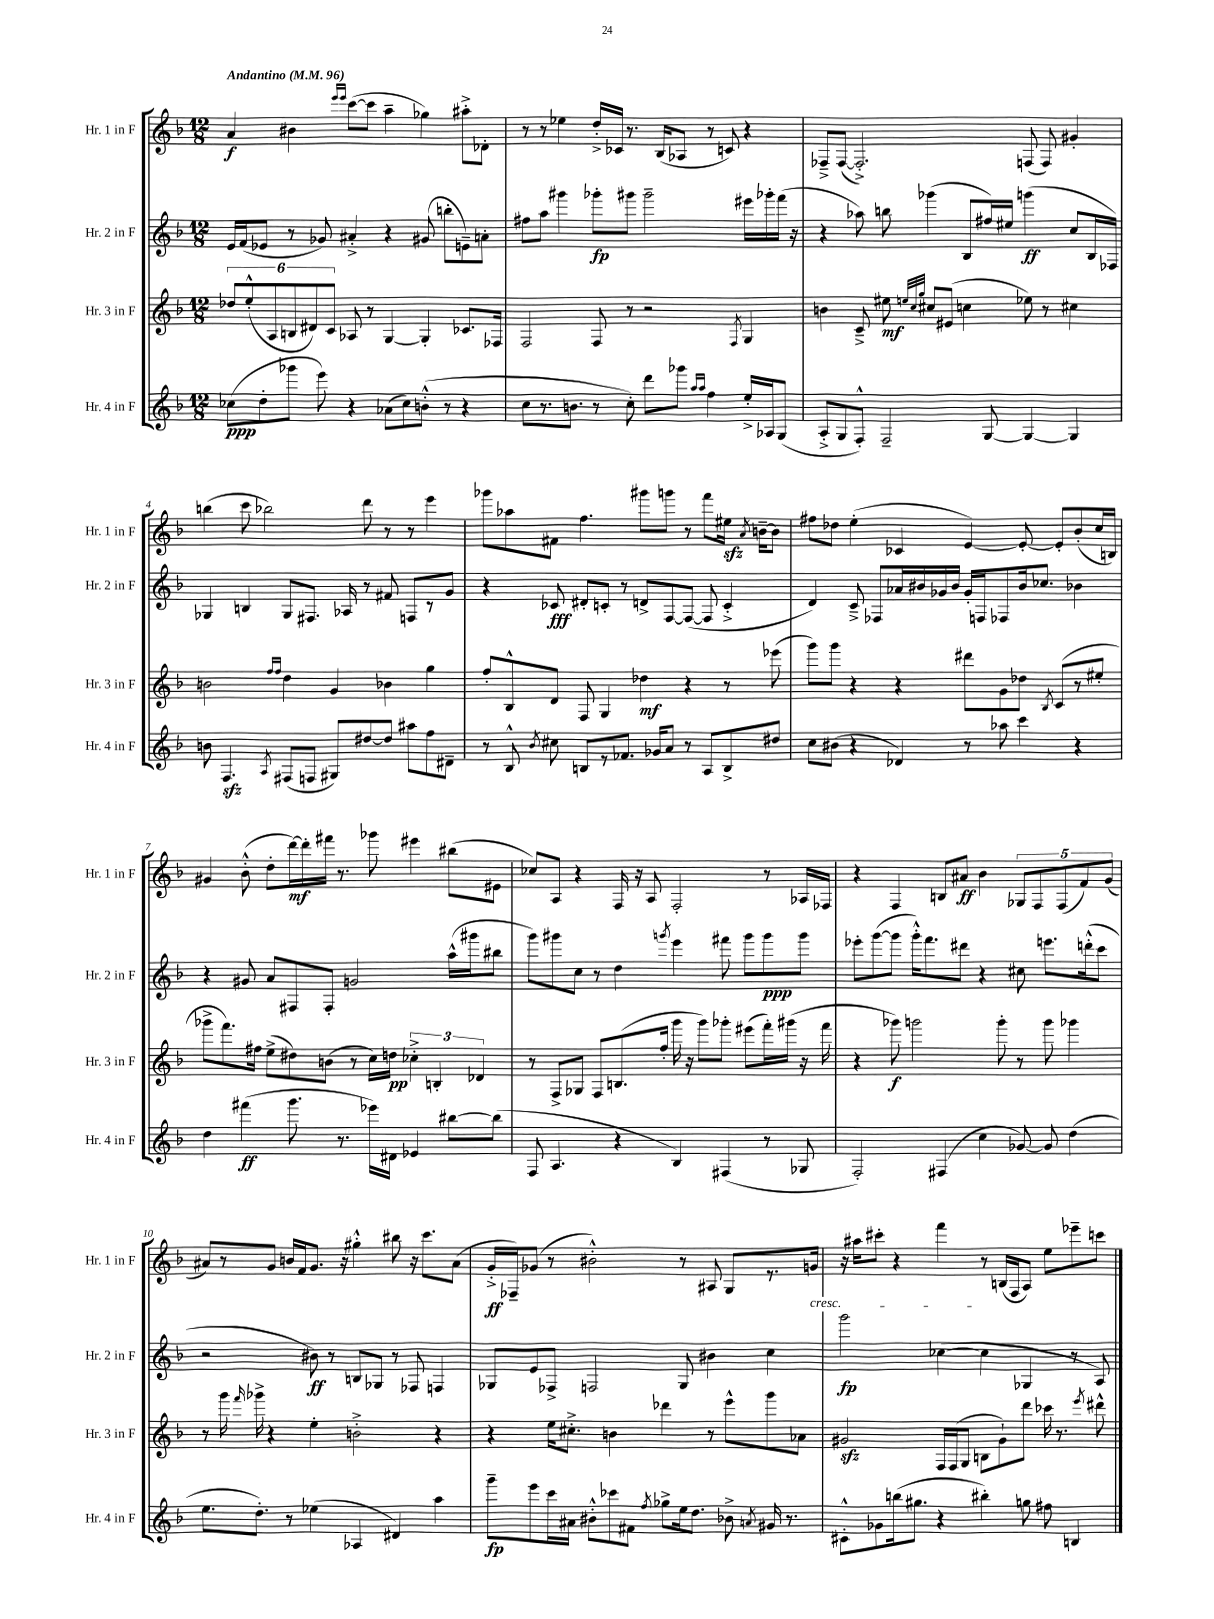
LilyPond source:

<<
\new StaffGroup <<
\new Staff = "s0" \with { instrumentName = "Hr. 1 in F" shortInstrumentName = "Hr. 1 in F" } {
    \clef treble \key f \major \numericTimeSignature \time 12/8 \tempo "Andantino" 4 = 96
    \autoBeamOff a'4\f bis'4 \grace { e'''16[ e'''16] } c'''8[~( c'''8] a''4-- ges''4) ais''8[-.-> des'8]-. |
    r8 r8 ees''4 d''16[-.-> ces'16] r8. bes16[( aes8] r8 c'8) r4 |
    fes8[---> fes8]~( fes2.-.->) f8( f8) gis'4-. |
    b''4( c'''8 bes''2) d'''8 r8 r8 e'''4 |
    ges'''8[ aes''8 fis'8] f''4. gis'''8[ g'''8] r8 f'''8[ eis''16]\sfz \acciaccatura { a'8 } b'16[~-- b'8] |
    fis''8[ des''8] e''4-.( ces'4 e'4~) e'8~-. e'8[-. bes'8-.( c''16 b16]) |
    gis'4 bes'8-.-^( d''8[-. d'''16~\mf) d'''16-. fis'''16] r8. ges'''8 eis'''4 bis''8[( eis'8] |
    ces''8[) a8] r4 f16 r16 a8 f2-. r8 aes16[ fes16] |
    r4 f4 b8[ ais'8]\ff bes'4 \tuplet 5/4 { ges8[ f8 f8( f'8) g'8]( } |
    ais'8[) r8 g'8] b'16[ f'16 g'8.] r16 gis''4-.-^ bis''8 r16 c'''8.[ ais'8]( |
    g'16[-.->\ff fes16--) ges'8]( r8 bis'2-.-^) r8 ais8 g8[ r8. g'16]\cresc |
    r16 ais''16[ cis'''8]-. r4 f'''4 r8 b16[\!( f16 a8]) e''8[ ees'''8-- c'''8] \bar "|." |
}
\new Staff = "s1" \with { instrumentName = "Hr. 2 in F" shortInstrumentName = "Hr. 2 in F" } {
    \clef treble \key f \major \numericTimeSignature \time 12/8
    \autoBeamOff e'16[ f'16( ees'8] r8 ges'8) ais'4-.-> r4 gis'8( b''8[-. e'8--) a'8]-. |
    fis''8[ a''8] gis'''4 ges'''8[-.\fp gis'''8] gis'''2-- eis'''16[ ges'''16-. f'''16]( r16 |
    r4 aes''8) b''8 ges'''4( bes8[ fis''16) eis''16] g'''4\ff( c''8[ bes16 fes16]) |
    ges4 b4 ges8[ fis8.] aes16 r8 fis'8 f8[ r8 g'8] |
    r4 ces'8\fff dis'8[-. c'8]-. r8 d'8[-> f8~ f8]~( f8 c'4-.-> |
    d'4) c'8---> fes8[ aes'16 bis'16 ges'16 bis'16] ges'16[-. f16 fes8 bis'16 ces''8.] bes'4 |
    r4 gis'8 a'8[ fis8 fis8]-. g'2 a''16[-^( gis'''16 bis''8] |
    g'''8[) gis'''8 c''8] r8 d''4 \acciaccatura { g'''8 } e'''4 fis'''8 g'''8[ g'''8\ppp g'''8] |
    ees'''8[-. g'''8~( g'''8] g'''16[-.-^) f'''8. dis'''8] r4 cis''8 e'''8.[ d'''16-.-^( c'''8] |
    r2 bis'8\ff) r8 b8[ ges8] r8 fes8 f4 |
    ges8[ e'8 fes8]-> f2 ges8 bis'4 c''4 |
    g'''2\fp ces''4~( ces''4 ges4 r8 a8) \bar "|." |
}
\new Staff = "s2" \with { instrumentName = "Hr. 3 in F" shortInstrumentName = "Hr. 3 in F" } {
    \clef treble \key f \major \numericTimeSignature \time 12/8
    \autoBeamOff \tuplet 6/4 { des''8[ e''8-.-^( a8 b8 dis'8) c'8] } aes8 r8 g4~ g4-. ces'8.[ fes16] |
    f2 f8 r8 r2 \acciaccatura { f8 } g4 |
    b'4 c'8---> eis''8\mf \grace { e''32[ c''32 g''32] } cis''8[ eis'8]( c''4 ees''8) r8 cis''4 |
    b'2 \grace { f''16[ f''16] } d''4 g'4 bes'4 g''4 |
    f''8[-. bes8-^ d'8] f8 g4 des''4\mf r4 r8 ees'''8( |
    g'''8[) g'''8] r4 r4 dis'''8[ g'8 des''8] \acciaccatura { bes8 } c'8[( r8 eis''8]-. |
    ges'''8[-> f'''8.) fis''16] e''8[->( dis''8) b'8]( r8 c''16[) d''16]\pp \tuplet 3/2 { ces''4-.-> b4-. des'4 } |
    r8 f8[-> ges8] f8[ b8.( f''16]-. g'''16 r16 g'''8[) ges'''8]-. eis'''8[( f'''16-.) gis'''16]( r16 f'''16 |
    r4 ges'''8\f) g'''2 g'''8-. r8 g'''8 ges'''4 |
    r8 g'''16 \grace { f'''16 } ges'''16-> r4 e''4-. b'2-.-> r4 |
    r4 e''16[ cis''8.]-.-> b'4 des'''4 r8 e'''8[-^ g'''8 aes'8] |
    gis'2\sfz f16[ f16( g8] b8[ gis'8-!) d'''8] ces'''16 r8. \acciaccatura { e'''8 } dis'''8-^ \bar "|." |
}
\new Staff = "s3" \with { instrumentName = "Hr. 4 in F" shortInstrumentName = "Hr. 4 in F" } {
    \clef treble \key f \major \numericTimeSignature \time 12/8
    \autoBeamOff ces''8[\ppp( d''8-. ges'''8] e'''8) r4 aes'8[( ces''8) b'8]-.-^( r8 r4 |
    c''8[ r8. b'8.] r8 c''8-.) d'''8[ ges'''8] \grace { a''16[ a''16] } f''4 e''16[-.-> aes16 g8]( |
    a8[-.-> g8 f8]-.-^) f2-- g8~ g4~ g4 |
    b'8 f4.\sfz \acciaccatura { a8 } fis8[( f8] gis8[) dis''8~ dis''8] ais''8[ f''8 dis'8]-- |
    r8 bes8-^ \acciaccatura { bes'8 } cis''8 b8[ r8 fes'8.] ges'16[ a'8] r8 a8[ b8-> dis''8] |
    c''8[ bis'8]( r4 des'4) r8 aes''8 c'''4 r4 |
    d''4 fis'''4\ff( g'''8. r8. ees'''16[) dis'16] ees'4 bis''8[~ bis''8]( |
    f8 a4. r4 bes4) fis4( r8 ges8 |
    f2-.) fis4( c''4 ges'8~) ges'8 d''4( |
    e''8.[ d''8.]-.) r8 ees''4( aes4 dis'4) a''4 |
    g'''8[--\fp e'''8 c'''16 ais'16] bis'8[-.-^ ces'''8 fis'8] \acciaccatura { f''8 } ges''8[-> e''16 d''8.] bes'8-> \acciaccatura { a'8 } gis'16 r8. |
    cis'8[-.-^ ges'8 b''16( gis''8.] r4 bis''4-.) g''8 fis''8 b4 \bar "|." |
}
>>
>>
